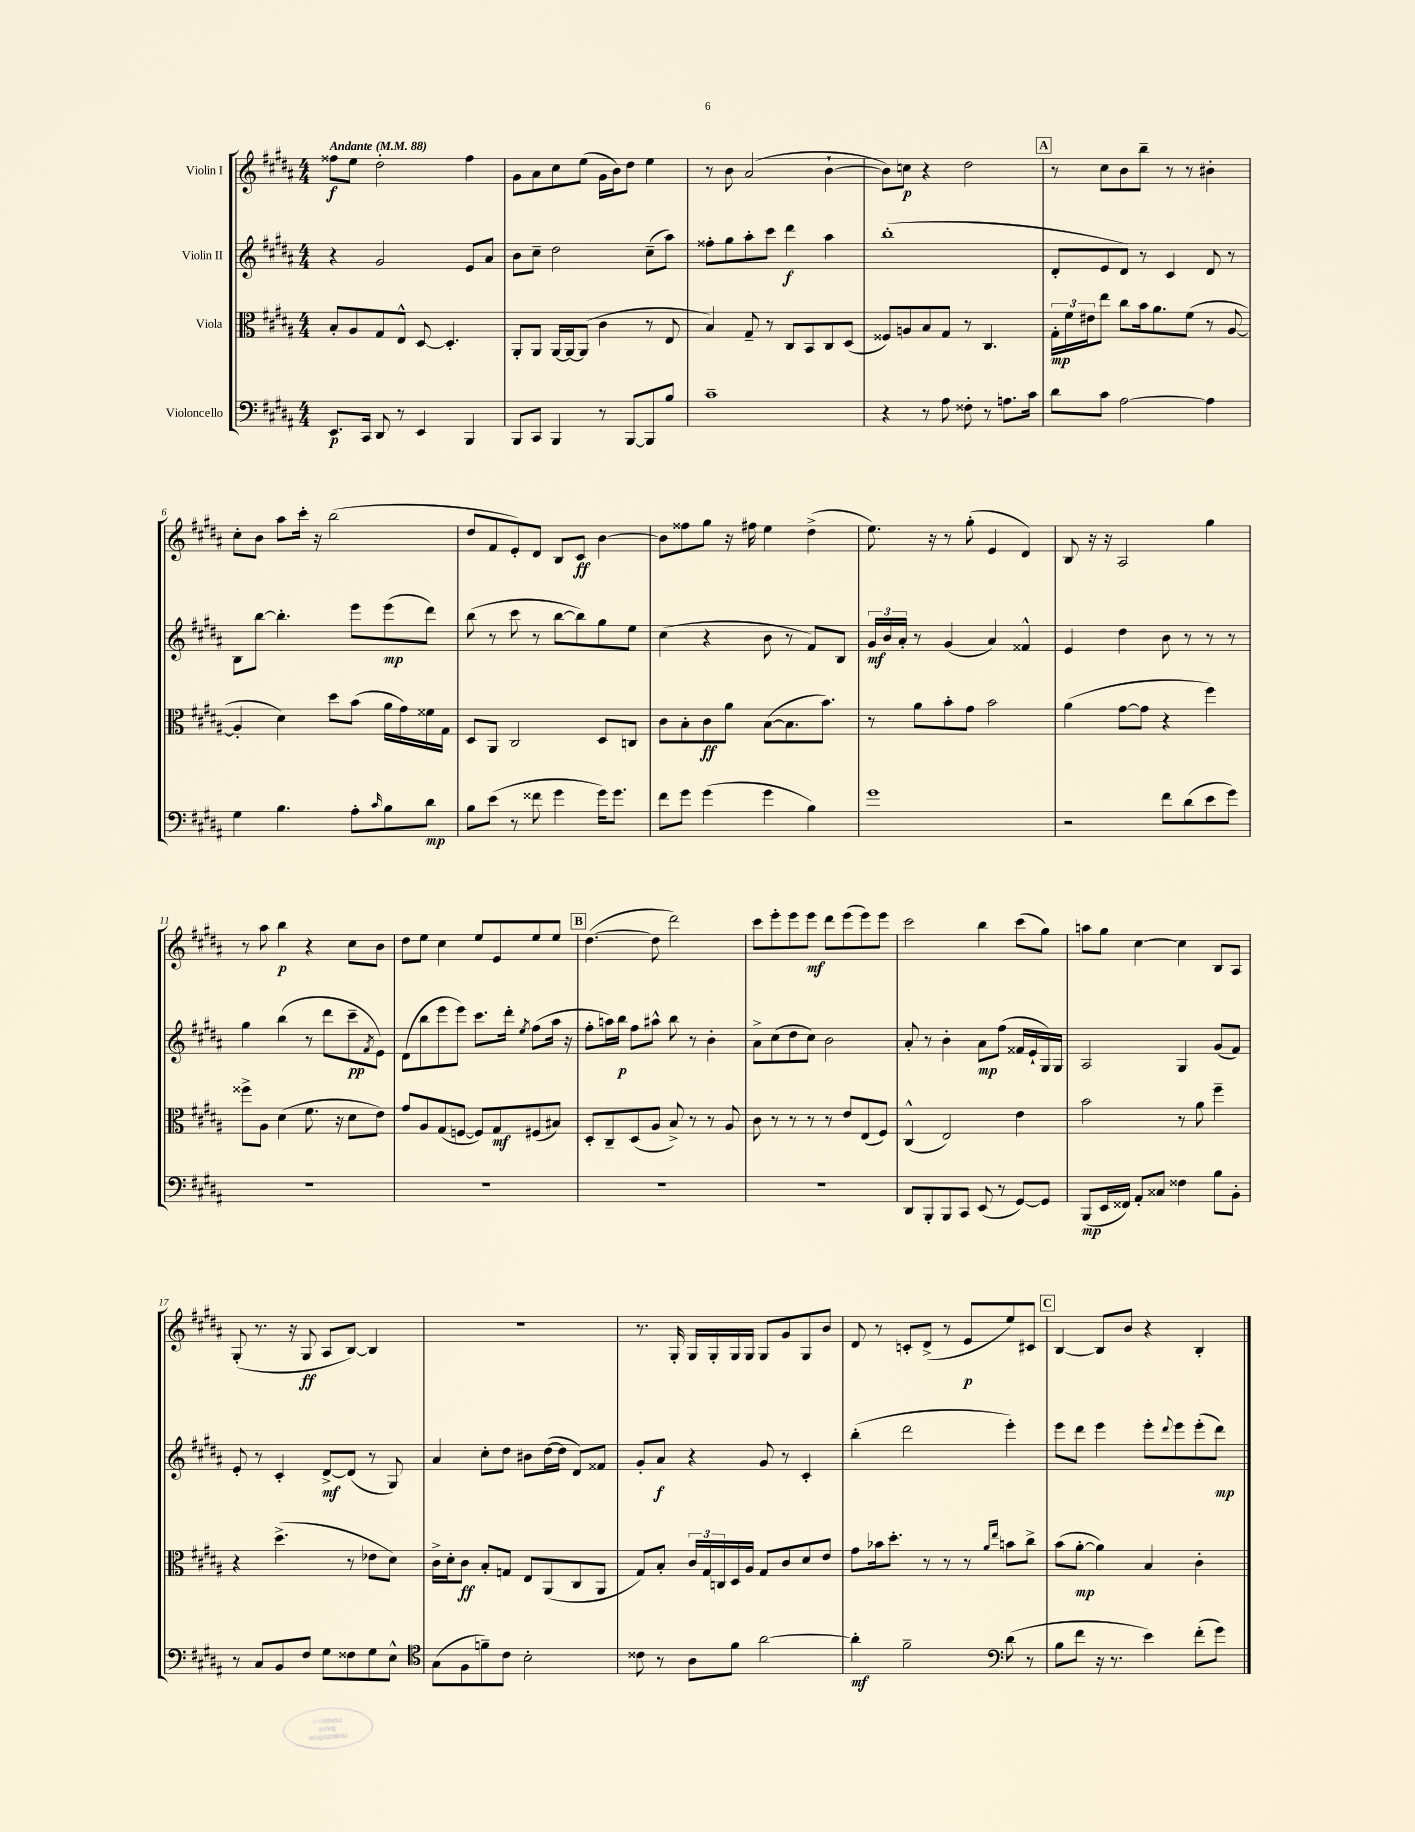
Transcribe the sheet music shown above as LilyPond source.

<<
\new StaffGroup <<
\new Staff = "s0" \with { instrumentName = "Violin I" } {
    \clef treble \key b \major \numericTimeSignature \time 4/4 \tempo "Andante" 4 = 88
    fisis''8\f e''8 dis''2-. fisis''4 |
    gis'8 ais'8 cis''8 e''8( gis'16 b'16) dis''8 e''4 |
    r8 b'8 ais'2( b'4~-! |
    b'8) c''8\p r4 dis''2 |
    \mark \markup { \box "A" } r8 cis''8 b'8 b''8-- r8 r8 bis'4-. |
    cis''8-. b'8 ais''8 cis'''16-. r16 b''2( |
    dis''8 fis'8 e'8-.) dis'8 b8 cis'8\ff b'4~ |
    b'8 fisis''8 gis''8 r16 fis''16 e''4 dis''4->( |
    e''8.) r16 r8 gis''8-.( e'4 dis'4) |
    b8 r16 r16 ais2 gis''4 |
    r8 ais''8 b''4\p r4 cis''8 b'8 |
    dis''8 e''8 cis''4 e''8 e'8 e''8 e''8 |
    \mark \markup { \box "B" } dis''4.~( dis''8 dis'''2) |
    cis'''8 e'''8-. e'''8 e'''8\mf dis'''8 e'''8( e'''8) e'''8 |
    cis'''2 b''4 cis'''8( gis''8) |
    a''8 gis''8 cis''4~ cis''4 b8 ais8 |
    gis8-.( r8. r16 gis8\ff ais8 b8~) b4 |
    R1 |
    r8. gis16-. gis16 gis16-. gis16 gis16 gis8 gis'8 gis8 b'8 |
    dis'8 r8 c'8-. dis'8->( r8 e'8\p e''8) cis'8 |
    \mark \markup { \box "C" } b4~ b8 b'8 r4 b4-. \bar "|." |
}
\new Staff = "s1" \with { instrumentName = "Violin II" } {
    \clef treble \key b \major \numericTimeSignature \time 4/4
    r4 gis'2 e'8 ais'8 |
    b'8 cis''8-- dis''2 cis''8--( ais''8) |
    fisis''8-. gis''8 ais''8-. cis'''8 dis'''4\f ais''4 |
    b''1-.( |
    \mark \markup { \box "A" } dis'8-. e'8 dis'8) r8 cis'4 dis'8 r8 |
    b8 b''8~ b''4.-. e'''8 e'''8\mp( dis'''8) |
    b''8( r8 cis'''8 r8 b''8~ b''8) gis''8 e''8 |
    cis''4( r4 b'8 r8 fis'8) b8 |
    \tuplet 3/2 { gis'16\mf b'16 ais'16-. } r8 gis'4( ais'4) fisis'4-^ |
    e'4 dis''4 b'8 r8 r8 r8 |
    gis''4 b''4( r8 dis'''8 cis'''8--\pp \acciaccatura { fis'8 } e'8) |
    dis'8( b''8 e'''8 e'''8) cis'''8. dis'''16-. \acciaccatura { e''8 } fis''8( ais''16 r16 |
    \mark \markup { \box "B" } fis''8-. a''16) b''16\p fis''8 ais''8-^ b''8 r8 b'4-. |
    ais'8-> cis''8( dis''8 cis''8) b'2 |
    ais'8-. r8 b'4-. ais'8\mp fis''8( fisis'16 e'16-! gis16) gis16 |
    ais2 gis4 gis'8( fis'8) |
    e'8-. r8 cis'4-. dis'8~->\mf dis'8( r8 gis8) |
    ais'4 cis''8-. dis''8 bis'8 dis''16~( dis''16 dis'8) fisis'8 |
    gis'8-. ais'8\f r4 gis'8 r8 cis'4-. |
    b''4-.( dis'''2 e'''4-.) |
    \mark \markup { \box "C" } e'''8 dis'''8 e'''4 e'''8-. \appoggiatura { dis'''8 } e'''8 e'''8-.( dis'''8\mp) \bar "|." |
}
\new Staff = "s2" \with { instrumentName = "Viola" } {
    \clef alto \key b \major \numericTimeSignature \time 4/4
    b8-. ais8 gis8 e8-^ dis8~ dis4.-. |
    ais,8-. ais,8 ais,16~ ais,16~ ais,8( cis'4 r8 e8 |
    b4) gis8-- r8 cis8 b,8 cis8 dis8( |
    fisis8) a8 b8 gis8 r8 cis4. |
    \mark \markup { \box "A" } \tuplet 3/2 { gis16-.\mp fis'16 eis'16 } e''8 cis''8 b'16 ais'8. fis'8( r8 ais8~ |
    ais4-. dis'4) dis''8 b'8( ais'16 gis'16) fisis'16 gis16 |
    dis8 ais,8 cis2 dis8 c8 |
    cis'8 b8-. cis'8\ff ais'8 b8~( b8. b'8.) |
    r8 ais'8 b'8-. gis'8 b'2 |
    ais'4( gis'8~ gis'8 r4 fis''4) |
    fisis''8-> ais8 dis'4( fis'8. r16 dis'8 e'8) |
    gis'8 ais8 gis8( f8~ f8) gis8\mf fis8( bis8) |
    \mark \markup { \box "B" } dis8-. cis8-- dis8( ais8 b8->) r8 r8 ais8 |
    cis'8 r8 r8 r8 r8 e'8 e8( fis8) |
    cis4-^( e2) e'4 |
    b'2 r8 ais'8 fis''4-- |
    r4 dis''4.->( r8 ees'8 dis'8) |
    cis'16-> dis'16-. cis'8\ff b8-. g8 e8 ais,8( cis8 ais,8 |
    gis8) b8-. \tuplet 3/2 { cis'16 gis16 c16 } dis16 ais16 gis8 cis'8 dis'8 e'8 |
    gis'8 bes'16 dis''8.-. r8 r8 r8 \grace { ais'16 e''16 } b'8 cis''8-> |
    \mark \markup { \box "C" } b'8( ais'8~-.\mp ais'4) b4 cis'4-. \bar "|." |
}
\new Staff = "s3" \with { instrumentName = "Violoncello" } {
    \clef bass \key b \major \numericTimeSignature \time 4/4
    e,8.\p cis,16 dis,8 r8 e,4 b,,4 |
    b,,8 cis,8 b,,4 r8 b,,8~ b,,8 b8 |
    cis'1-- |
    r4 r8 ais8 fisis8-. r8 a8. cis'16 |
    \mark \markup { \box "A" } dis'8 cis'8 ais2~ ais4 |
    gis4 b4. ais8-. \grace { cis'16 } b8 dis'8\mp |
    b8 e'8( r8 fisis'8 gis'4 gis'16) gis'8. |
    fis'8 gis'8 gis'4( gis'4 b4) |
    gis'1 |
    r2 fis'8 dis'8( e'8 gis'8) |
    R1 |
    R1 |
    \mark \markup { \box "B" } R1 |
    R1 |
    dis,8 b,,8-. b,,8 cis,8 e,8( r8 gis,8~) gis,8 |
    b,,8\mp( e,16 fisis,16) ais,8-. cisis8 fisis4 b8 b,8-. |
    r8 cis8 b,8 fis8 gis8 fisis8 gis8 e8-^ |
    \clef tenor gis8( fis8 f'8--) cis'8 b2-. |
    cisis'8 r8 ais8 fis'8 ais'2~ |
    ais'4-.\mf fis'2-- \clef bass dis'8( r8 |
    \mark \markup { \box "C" } b8 fis'8 r16 r8. e'4) fis'8-.( gis'8) \bar "|." |
}
>>
>>
